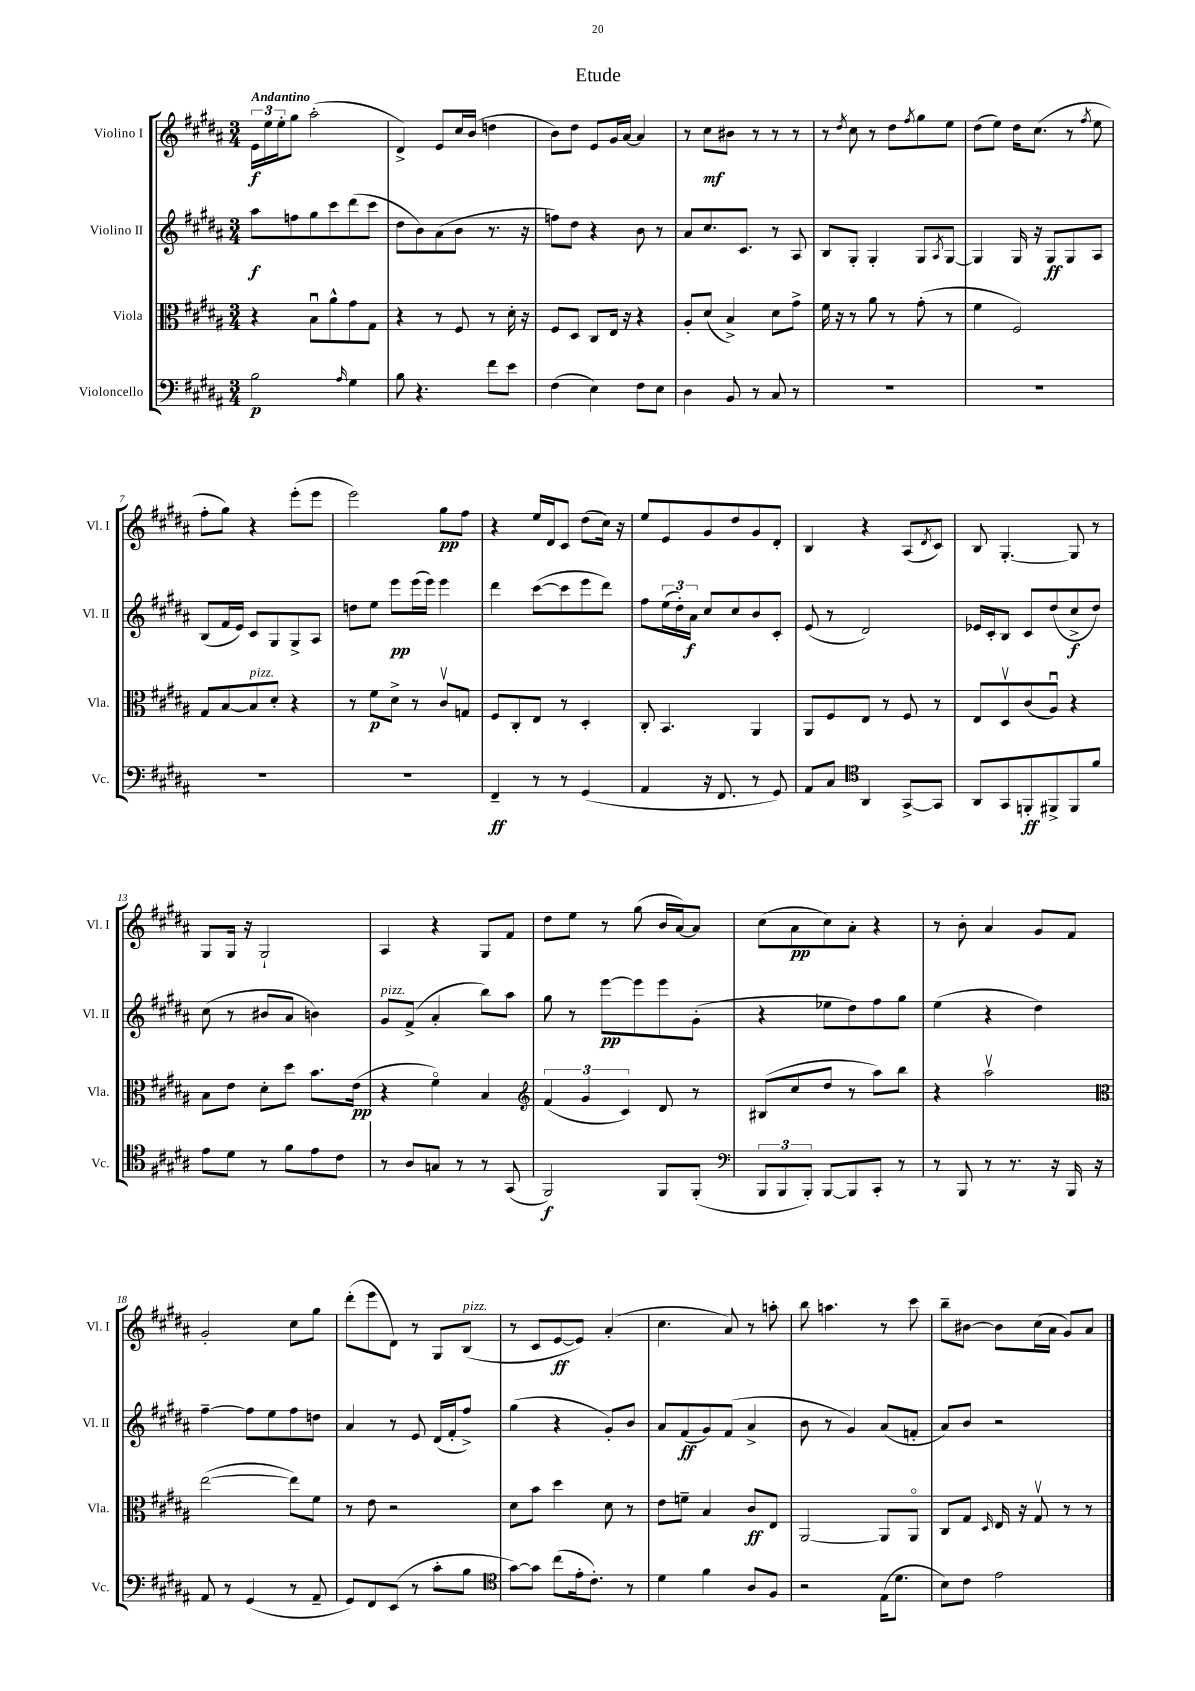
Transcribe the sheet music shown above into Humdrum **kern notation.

**kern	**dynam	**kern	**dynam	**kern	**dynam	**kern	**dynam
*part4	*part4	*part3	*part3	*part2	*part2	*part1	*part1
*staff4	*staff4	*staff3	*staff3	*staff2	*staff2	*staff1	*staff1
*I"Violoncello	*	*I"Viola	*	*I"Violino II	*	*I"Violino I	*
*I'Vc.	*	*I'Vla.	*	*I'Vl. II	*	*I'Vl. I	*
*clefF4	*	*clefC3	*	*clefG2	*	*clefG2	*
*k[f#c#g#d#a#]	*	*k[f#c#g#d#a#]	*	*k[f#c#g#d#a#]	*	*k[f#c#g#d#a#]	*
*M3/4	*	*M3/4	*	*M3/4	*	*M3/4	*
=1	=1	=1	=1	=1	=1	=1	=1
!	!	!	!	!	!	!LO:TX:a:B:t=Andantino	!
2B\	p	4r	.	8aa#\L	f	24e\LL	f
.	.	.	.	.	.	24ee\	.
.	.	.	.	.	.	24ee'\J	.
.	.	.	.	8ffn\	.	8gg#\J	.
.	.	8Bu\L	.	8gg#\	.	(2aa#'\	.
.	.	8a#^^\	.	8ccc#\	.	.	.
16qqA#/	.	.	.	.	.	.	.
4G#\	.	8g#\	.	(8ddd#\	.	.	.
.	.	8G#\J	.	8ccc#\J	.	.	.
=2	=2	=2	=2	=2	=2	=2	=2
8B\	.	4r	.	8dd#\L	.	4d#^/)	.
4.r	.	.	.	8b\)	.	.	.
.	.	8r	.	(8a#\	.	8e/L	.
.	.	8F#/	.	8b\J	.	16cc#/L	.
.	.	.	.	.	.	(16b/JJ	.
8f#\L	.	8r	.	8.r	.	4ddn\	.
8e\J	.	16d#'\	.	.	.	.	.
.	.	16r	.	16r	.	.	.
=3	=3	=3	=3	=3	=3	=3	=3
(4F#\	.	8F#/L	.	8ffn\L)	.	8b\L)	.
.	.	8D#/J	.	8dd#\J	.	8dd#\J	.
4E\)	.	8C#/L	.	4r	.	8e/L	.
.	.	16E/Jk	.	.	.	16g#/L	.
.	.	16r	.	.	.	[16a#/JJ	.
8F#\L	.	4r	.	8b\	.	4a#/]	.
8E\J	.	.	.	8r	.	.	.
=4	=4	=4	=4	=4	=4	=4	=4
4D#\	.	8A#'/L	.	8a#/L	.	8r	.
.	.	(8d#/J	.	8.cc#/	.	8cc#\L	mf
8BB/	.	4B^/)	.	.	.	8b#X\J	.
.	.	.	.	8.c#/J	.	.	.
8r	.	.	.	.	.	8r	.
8C#/	.	8d#\L	.	8r	.	8r	.
8r	.	8g#^\J	.	8A#/	.	8r	.
=5	=5	=5	=5	=5	=5	=5	=5
2.r	.	16f#\	.	8B/L	.	8r	.
.	.	16r	.	.	.	.	.
.	.	.	.	.	.	8qdd#/	.
.	.	8r	.	8G#'/J	.	8cc#\	.
.	.	8a#\	.	4G#'/	.	8r	.
.	.	8r	.	.	.	8dd#\L	.
.	.	.	.	.	.	8qff#/	.
.	.	(8g#'\	.	8G#/L	.	8gg#\	.
.	.	.	.	8qA#/	.	.	.
.	.	8r	.	[8G#/J	.	8ee\J	.
=6	=6	=6	=6	=6	=6	=6	=6
2.r	.	4f#\	.	4G#/]	.	(8dd#\L	.
.	.	.	.	.	.	8ee\J)	.
.	.	2F#/)	.	16G#/	.	16dd#\KL	.
.	.	.	.	16r	.	(8.cc#\J	.
.	.	.	.	8G#/L	ff	.	.
.	.	.	.	8G#/	.	8r	.
.	.	.	.	.	.	8qff#/	.
.	.	.	.	8A#/J	.	8ee\	.
!!LO:LB:g=z
=7	=7	=7	=7	=7	=7	=7	=7
2.r	.	8G#/L	.	(8B/L	.	8ff#'\L	.
.	.	[8B/	.	16f#/L	.	8gg#\J)	.
.	.	.	.	16e/JJ)	.	.	.
!	!	!LO:TX:a:i:t=pizz.	!	!	!	!	!
.	.	8B/]	.	8c#/L	.	4r	.
.	.	8d#'/J	.	8G#/	.	.	.
.	.	4r	.	8G#^/	.	(8eee'\L	.
.	.	.	.	8A#/J	.	8eee\J	.
=8	=8	=8	=8	=8	=8	=8	=8
2.r	.	8r	.	8ddn\L	.	2eee\)	.
.	.	8f#\L	p	8ee\J	.	.	.
.	.	8d#^\J	.	8eee\L	pp	.	.
.	.	8r	.	(16eee\L	.	.	.
.	.	.	.	16eee\JJ)	.	.	.
.	.	8c#v/L	.	4eee\	.	8gg#\L	pp
.	.	8Gn/J	.	.	.	8ff#\J	.
=9	=9	=9	=9	=9	=9	=9	=9
4FF#~/	ff	8F#/L	.	4ddd#\	.	4r	.
.	.	8C#'/	.	.	.	.	.
8r	.	8E/J	.	([8ccc#\L	.	16ee/LL	.
.	.	.	.	.	.	16d#/J	.
8r	.	8r	.	8ccc#\]	.	8c#/J	.
(4GG#/	.	4D#'/	.	8eee\	.	(8dd#\L	.
.	.	.	.	8ddd#\J)	.	16cc#\Jk)	.
.	.	.	.	.	.	16r	.
=10	=10	=10	=10	=10	=10	=10	=10
4AA#/	.	8C#'/	.	8ff#\L	.	8ee/L	.
.	.	4.BB/	.	(24ee\L	.	8e/	.
.	.	.	.	24dd#'\)	.	.	.
.	.	.	.	24a#\JJ	f	.	.
16r	.	.	.	8cc#/L	.	8g#/	.
8.FF#/	.	.	.	.	.	.	.
.	.	.	.	8cc#/	.	8dd#/	.
8r	.	4AA#/	.	8b/	.	8g#/	.
8GG#/)	.	.	.	8c#'/J	.	8d#'/J	.
=11	=11	=11	=11	=11	=11	=11	=11
8AA#/L	.	8AA#/L	.	(8e/	.	4B/	.
8C#/J	.	8F#/	.	8r	.	.	.
*clefC4	*	*	*	*	*	*	*
4AA#/	.	8E/J	.	2d#/)	.	4r	.
.	.	8r	.	.	.	.	.
[8GG#^/L	.	8F#/	.	.	.	(8A#/L	.
.	.	.	.	.	.	8qd#/	.
8GG#/J]	.	8r	.	.	.	8c#/J)	.
=12	=12	=12	=12	=12	=12	=12	=12
8AA#/L	.	8E/L	.	16e-X/LL	.	8B/	.
.	.	.	.	16c#'/J	.	.	.
8GG#/	.	8D#v/	.	8B/J	.	[4.G#'/	.
8FFn'/	ff	(8c#/	.	8c#/L	.	.	.
8FF#X^/	.	8A#u/J)	.	(8dd#/	.	.	.
8FF#/	.	4r	.	8cc#^/	f	8G#/]	.
8f#/J	.	.	.	8dd#/J)	.	8r	.
!!LO:LB:g=z
=13	=13	=13	=13	=13	=13	=13	=13
8e\L	.	8B\L	.	(8cc#\	.	8G#/L	.
8d#\J	.	8e\J	.	8r	.	16G#/Jk	.
.	.	.	.	.	.	16r	.
8r	.	8d#'\L	.	8b#X/L	.	2G#`/	.
8f#\L	.	8dd#\J	.	8a#/J	.	.	.
8e\	.	8.b\L	.	4bn\)	.	.	.
8c#\J	.	.	.	.	.	.	.
.	.	(16e\Jk	pp	.	.	.	.
=14	=14	=14	=14	=14	=14	=14	=14
!	!	!	!	!LO:TX:a:i:t=pizz.	!	!	!
8r	.	4r	.	8g#/L	.	4A#/	.
8A#/L	.	.	.	(8f#^/J	.	.	.
8Gn/J	.	4f#\)	.	4a#'/	.	4r	.
8r	.	.	.	.	.	.	.
8r	.	4B/	.	8bb\L)	.	8G#/L	.
(8GG#/	.	.	.	8aa#\J	.	8f#/J	.
=15	=15	=15	=15	=15	=15	=15	=15
*	*	*clefG2	*	*	*	*	*
2FF#/)	f	(6f#/	.	8gg#\	.	8dd#\L	.
.	.	.	.	8r	.	8ee\J	.
.	.	6g#/	.	.	.	.	.
.	.	.	.	[8eee\L	pp	8r	.
.	.	6c#/)	.	.	.	.	.
.	.	.	.	8eee\]	.	(8gg#\	.
8FF#/L	.	8d#/	.	8eee\	.	16b/LL	.
.	.	.	.	.	.	[16a#/J)	.
(8FF#'/J	.	8r	.	(8g#'\J	.	8a#/J]	.
=16	=16	=16	=16	=16	=16	=16	=16
*clefF4	*	*	*	*	*	*	*
12BBB/L	.	(8B#X/L	.	4r	.	(8cc#\L	.
12BBB/	.	.	.	.	.	.	.
.	.	8cc#/	.	.	.	8a#\	pp
12BBB'/J)	.	.	.	.	.	.	.
[8BBB/L	.	8dd#/J	.	8ee-X\L	.	8cc#\)	.
8BBB/]	.	8r	.	8dd#\)	.	8a#'\J	.
8CC#'/J	.	8aa#\L)	.	8ff#\	.	4r	.
8r	.	8bb\J	.	8gg#\J	.	.	.
=17	=17	=17	=17	=17	=17	=17	=17
8r	.	4r	.	(4ee\	.	8r	.
8BBB/	.	.	.	.	.	8b'\	.
8r	.	2aa#v\	.	4r	.	4a#/	.
8.r	.	.	.	.	.	.	.
.	.	.	.	4dd#\)	.	8g#/L	.
16r	.	.	.	.	.	.	.
16BBB/	.	.	.	.	.	8f#/J	.
16r	.	.	.	.	.	.	.
!!LO:LB:g=z
=18	=18	=18	=18	=18	=18	=18	=18
*	*	*clefC3	*	*	*	*	*
8AA#/	.	([2ee\	.	[4ff#~\	.	2g#'/	.
8r	.	.	.	.	.	.	.
(4GG#/	.	.	.	8ff#\L]	.	.	.
.	.	.	.	8ee\	.	.	.
8r	.	8ee\L])	.	8ff#\	.	8cc#\L	.
8AA#~/	.	8f#\J	.	8ddn\J	.	8gg#\J	.
=19	=19	=19	=19	=19	=19	=19	=19
8GG#/L)	.	8r	.	4a#/	.	(8ddd#'\L	.
8FF#/	.	8e\	.	.	.	8eee\	.
(8EE/J	.	2r	.	8r	.	8d#\J)	.
8r	.	.	.	8e/	.	8r	.
8c#'\L	.	.	.	(16d#/LL	.	8G#/L	.
.	.	.	.	16f#'/J	.	.	.
!	!	!	!	!	!	!LO:TX:a:i:t=pizz.	!
8B\J	.	.	.	8ff#^/J)	.	(8B/J	.
=20	=20	=20	=20	=20	=20	=20	=20
*clefC4	*	*	*	*	*	*	*
[8g#\L)	.	8d#\L	.	(4gg#\	.	8r	.
8g#\J]	.	8b\J	.	.	.	8c#/L	.
(8cc#\L	.	4dd#\	.	4r	.	[8e/	ff
16e'\k	.	.	.	.	.	8e/J])	.
8.c#'\J)	.	.	.	.	.	.	.
.	.	8d#\	.	8g#'/L)	.	(4a#'/	.
8r	.	8r	.	8b/J	.	.	.
=21	=21	=21	=21	=21	=21	=21	=21
4d#\	.	8e\L	.	8a#/L	.	4.cc#\	.
.	.	8fn~\J	.	(8f#/	ff	.	.
4f#\	.	4B/	.	8g#/)	.	.	.
.	.	.	.	(8f#/J	.	8a#/)	.
8A#/L	.	8c#/L	ff	4a#^/	.	8r	.
8F#/J	.	8E/J	.	.	.	8aan'\	.
=22	=22	=22	=22	=22	=22	=22	=22
2r	.	[2AA#/	.	8b\	.	8bb\	.
.	.	.	.	8r	.	4.aan\	.
.	.	.	.	4g#/)	.	.	.
(16E\KL	.	8AA#/L]	.	(8a#/L	.	8r	.
8.d#\J	.	.	.	.	.	.	.
.	.	8AA#/J	.	8fn'/J	.	8ccc#\	.
=23	=23	=23	=23	=23	=23	=23	=23
8B\L)	.	8C#/L	.	8a#/L)	.	8bb~\L	.
8c#\J	.	8G#/J	.	8b/J	.	[8b#X\J	.
.	.	16qqD#/	.	.	.	.	.
2e\	.	16E/	.	2r	.	8b#\L]	.
.	.	16r	.	.	.	.	.
.	.	8G#v/	.	.	.	(16cc#\L	.
.	.	.	.	.	.	16a#\JJ	.
.	.	8r	.	.	.	8g#/L)	.
.	.	8r	.	.	.	8a#/J	.
==	==	==	==	==	==	==	==
*-	*-	*-	*-	*-	*-	*-	*-
